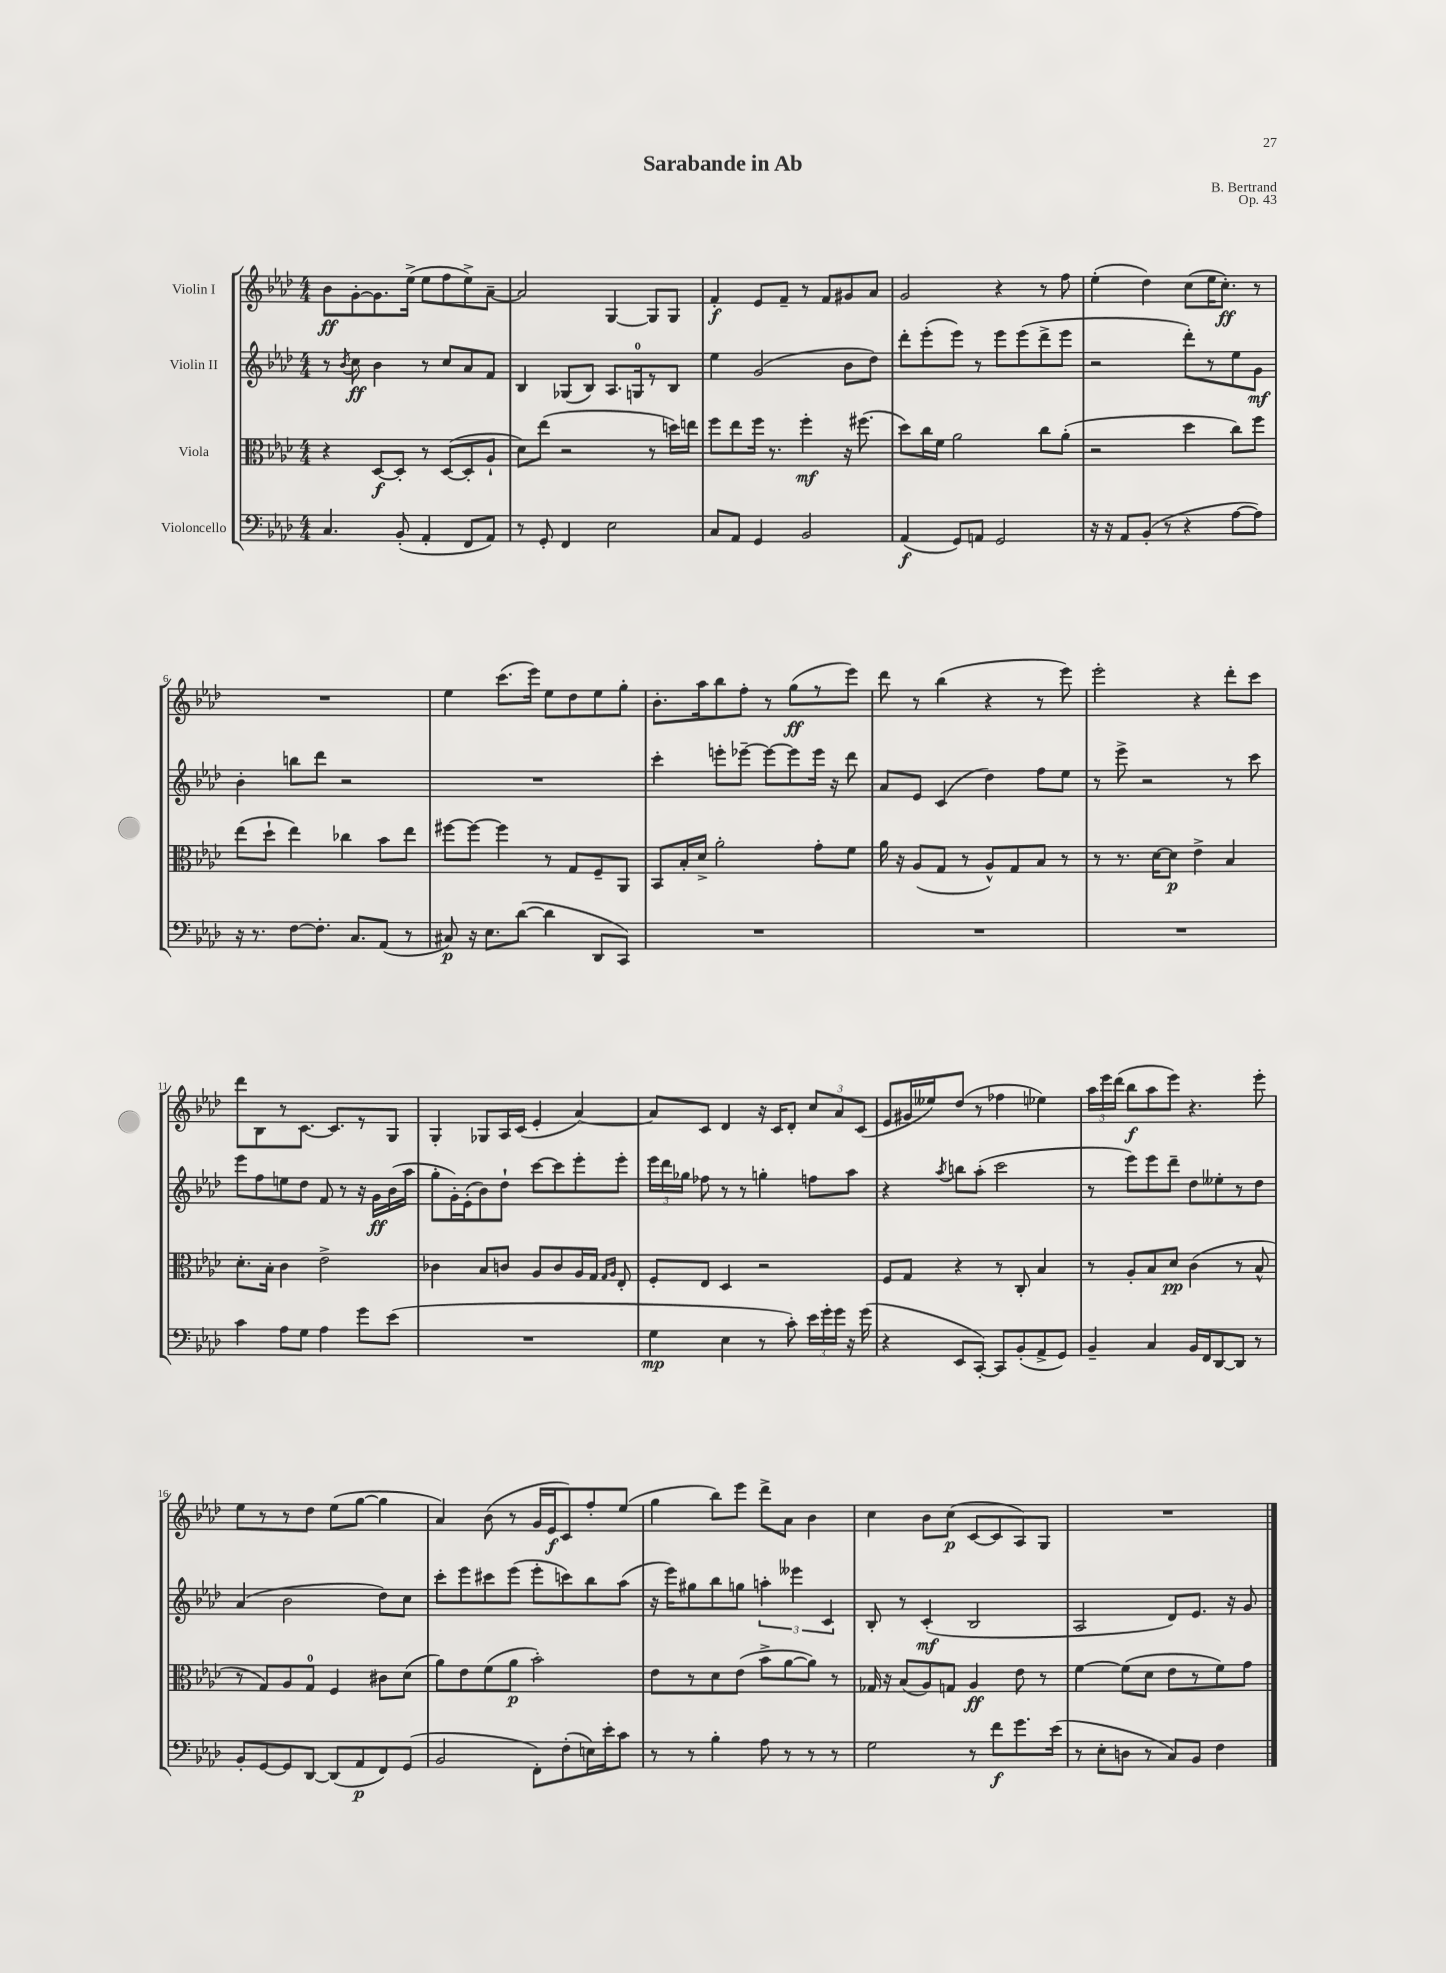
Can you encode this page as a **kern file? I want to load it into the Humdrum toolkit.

**kern	**dynam	**kern	**dynam	**kern	**dynam	**kern	**dynam
*part4	*part4	*part3	*part3	*part2	*part2	*part1	*part1
*staff4	*staff4	*staff3	*staff3	*staff2	*staff2	*staff1	*staff1
*I"Violoncello	*	*I"Viola	*	*I"Violin II	*	*I"Violin I	*
*clefF4	*	*clefC3	*	*clefG2	*	*clefG2	*
*k[b-e-a-d-]	*	*k[b-e-a-d-]	*	*k[b-e-a-d-]	*	*k[b-e-a-d-]	*
*M4/4	*	*M4/4	*	*M4/4	*	*M4/4	*
=1	=1	=1	=1	=1	=1	=1	=1
4.C/	.	4r	.	8r	.	8b-\L	ff
.	.	.	.	8qb-/	.	.	.
.	.	.	.	8cc\	ff	[8g'\	.
.	.	[8D-/L	f	4b-\	.	8.g\]	.
(8BB-'/	.	8D-'/J]	.	.	.	.	.
.	.	.	.	.	.	(16ee-^\Jk	.
4AA-'/	.	8r	.	8r	.	8ee-\L	.
.	.	([8D-/L	.	8cc/L	.	8ff\	.
8FF/L	.	8D-'/]	.	8a-/	.	8ee-^\)	.
8AA-/J)	.	8A-`/J	.	8f/J	.	[8a-~\J	.
=2	=2	=2	=2	=2	=2	=2	=2
8r	.	8d-\L)	.	4B-/	.	2a-/]	.
8GG'/	.	(8ee-\J	.	.	.	.	.
4FF/	.	2r	.	(8G-X/L	.	.	.
.	.	.	.	8B-/J)	.	.	.
2E-\	.	.	.	8.A-/L	.	[4G/	.
.	.	.	.	16Gn/k	.	.	.
.	.	8r	.	8r	.	8G/L]	.
.	.	16ddn\LL)	.	8B-/J	.	8G/J	.
.	.	16een\JJ	.	.	.	.	.
=3	=3	=3	=3	=3	=3	=3	=3
8C/L	.	8ff\L	.	4ee-\	.	4f'/	f
8AA-/J	.	8ee-\	.	.	.	.	.
4GG/	.	16ff\Jk	.	(2g/	.	8e-/L	.
.	.	8.r	.	.	.	.	.
.	.	.	.	.	.	8f~/J	.
2BB-/	.	4ff'\	mf	.	.	8r	.
.	.	.	.	.	.	8f/L	.
.	.	16r	.	8b-\L	.	8g#X/	.
.	.	(8.ff#X\	.	.	.	.	.
.	.	.	.	8dd-\J)	.	8a-/J	.
=4	=4	=4	=4	=4	=4	=4	=4
(4AA-/	f	8dd-\L)	.	8ddd-'\L	.	2g/	.
.	.	16cc\L	.	(8eee-'\	.	.	.
.	.	16f\JJ	.	.	.	.	.
8GG/L)	.	2a-\	.	8eee-\J)	.	.	.
8AAn/J	.	.	.	8r	.	.	.
2GG/	.	.	.	8eee-\L	.	4r	.
.	.	.	.	(8eee-\	.	.	.
.	.	8cc\L	.	8ddd-^\	.	8r	.
.	.	(8a-'\J	.	8eee-\J	.	8ff\	.
=5	=5	=5	=5	=5	=5	=5	=5
16r	.	2r	.	2r	.	(4ee-'\	.
16r	.	.	.	.	.	.	.
8AA-/L	.	.	.	.	.	.	.
(8BB-'/J	.	.	.	.	.	4dd-\)	.
8r	.	.	.	.	.	.	.
4r	.	4dd-\	.	8ddd-'\L)	.	(8cc\L	.
.	.	.	.	8r	.	16ee-\K	.
.	.	.	.	.	.	8.cc'\J)	ff
[8A-\L	.	8cc\L)	.	8ee-\	.	.	.
8A-\J])	.	8ff\J	.	8g\J	mf	8r	.
!!LO:LB:g=z
=6	=6	=6	=6	=6	=6	=6	=6
16r	.	(8ee-\L	.	4b-'\	.	1r	.
8.r	.	.	.	.	.	.	.
.	.	8dd-`\J	.	.	.	.	.
[8F\L	.	4ee-\)	.	8bbn\L	.	.	.
8.F'\J]	.	.	.	8ddd-\J	.	.	.
.	.	4cc-X\	.	2r	.	.	.
8.C/L	.	.	.	.	.	.	.
(8AA-/J	.	8b-\L	.	.	.	.	.
8r	.	8ee-\J	.	.	.	.	.
=7	=7	=7	=7	=7	=7	=7	=7
8C#X/)	p	[8ff#X\L	.	1r	.	4ee-\	.
16r	.	8ff#\J_	.	.	.	.	.
8.E-\L	.	.	.	.	.	.	.
.	.	4ff#\]	.	.	.	(8.ccc\L	.
([8d-\J	.	.	.	.	.	.	.
.	.	.	.	.	.	16eee-\Jk)	.
4d-\]	.	8r	.	.	.	8ee-\L	.
.	.	8G/L	.	.	.	8dd-\	.
8DD-/L	.	8F~/	.	.	.	8ee-\	.
8CC/J)	.	8AA-/J	.	.	.	8gg'\J	.
=8	=8	=8	=8	=8	=8	=8	=8
1r	.	8BB-/L	.	4ccc'\	.	8.b-'\L	.
.	.	16B-'/L	.	.	.	.	.
.	.	16d-^/JJ	.	.	.	16aa-\k	.
.	.	2a-'\	.	8eeen'\L	.	8bb-\	.
.	.	.	.	[8eee-X~\J	.	8ff'\J	.
.	.	.	.	8eee-\L_	.	8r	.
.	.	.	.	8eee-\]	.	(8gg\L	ff
.	.	8g'\L	.	16eee-\Jk	.	8r	.
.	.	.	.	16r	.	.	.
.	.	8f\J	.	8ddd-\	.	8eee-\J)	.
=9	=9	=9	=9	=9	=9	=9	=9
1r	.	16a-\	.	8a-/L	.	8ddd-\	.
.	.	16r	.	.	.	.	.
.	.	(8A-/L	.	8e-/J	.	8r	.
.	.	8G/J	.	(4c/	.	(4bb-\	.
.	.	8r	.	.	.	.	.
.	.	8A-^^/L)	.	4dd-\)	.	4r	.
.	.	8G/	.	.	.	.	.
.	.	8B-/J	.	8ff\L	.	8r	.
.	.	8r	.	8ee-\J	.	8eee-\)	.
=10	=10	=10	=10	=10	=10	=10	=10
1r	.	8r	.	8r	.	2eee-'\	.
.	.	8.r	.	8eee-^\	.	.	.
.	.	.	.	2r	.	.	.
.	.	[16d-\KL	.	.	.	.	.
.	.	8d-\J]	p	.	.	.	.
.	.	4e-^\	.	.	.	4r	.
.	.	4B-/	.	8r	.	8ddd-'\L	.
.	.	.	.	8ccc\	.	8ccc\J	.
!!LO:LB:g=z
=11	=11	=11	=11	=11	=11	=11	=11
4c\	.	8.d-'\L	.	8eee-\L	.	8ddd-\L	.
.	.	.	.	8ff\	.	8B-\	.
.	.	16B-'\Jk	.	.	.	.	.
8A-\L	.	4c\	.	8een\	.	8r	.
8G\J	.	.	.	8dd-\J	.	[8.c\J	.
4A-\	.	2e-^\	.	8f/	.	.	.
.	.	.	.	.	.	8.c/L]	.
.	.	.	.	8r	.	.	.
8g\L	.	.	.	16r	.	8r	.
.	.	.	.	16g\LL	ff	.	.
(8e-\J	.	.	.	(16b-\	.	8G/J	.
.	.	.	.	16aa-\JJ	.	.	.
=12	=12	=12	=12	=12	=12	=12	=12
1r	.	4c-X\	.	8gg'\L	.	4G'/	.
.	.	.	.	16g'\L)	.	.	.
.	.	.	.	(16e-'\J	.	.	.
.	.	8B-/L	.	8b-\)	.	8G-X/L	.
.	.	8cn/J	.	8dd-`\J	.	16A-/L	.
.	.	.	.	.	.	(16c/JJ	.
.	.	8A-/L	.	[8ccc\L	.	4e-'/	.
.	.	8c/	.	8ccc\]	.	.	.
.	.	16A-/L	.	8eee-'\	.	[4a-/)	.
.	.	16G/JJ	.	.	.	.	.
.	.	16qqG/LL	.	.	.	.	.
.	.	16qqA-/JJ	.	.	.	.	.
.	.	8E-'/	.	8eee-'\J	.	.	.
=13	=13	=13	=13	=13	=13	=13	=13
4G\	mp	8F'/L	.	24eee-\LL	.	8a-/L]	.
.	.	.	.	24ddd-\	.	.	.
.	.	.	.	24gg-X\JJ	.	.	.
.	.	8E-/J	.	8ff-X\	.	8c/J	.
4E-\	.	4D-/	.	8r	.	4d-/	.
.	.	.	.	8r	.	.	.
8r	.	2r	.	4ggn'\	.	16r	.
.	.	.	.	.	.	16c/KL	.
8c'\)	.	.	.	.	.	8d-'/J	.
24e-\LL	.	.	.	8ffn\L	.	12cc/L	.
24g'\	.	.	.	.	.	.	.
24g\JJ	.	.	.	.	.	12a-/	.
16r	.	.	.	8aa-\J	.	.	.
.	.	.	.	.	.	(12c/J	.
(16g\	.	.	.	.	.	.	.
=14	=14	=14	=14	=14	=14	=14	=14
4r	.	8F/L	.	4r	.	8e-/L	.
.	.	8G/J	.	.	.	16g#X/L	.
.	.	.	.	.	.	16ee--X/J)	.
.	.	.	.	8qaa-/	.	.	.
8EE-/L	.	4r	.	8bbn\L	.	(8dd-/J	.
[8CC'/J)	.	.	.	(8aa-'\J	.	8r	.
8CC/L]	.	8r	.	2ccc\	.	4ff-X\	.
(8BB-'/	.	8C'/	.	.	.	.	.
8AA-^/	.	4B-/	.	.	.	4ee-X\)	.
8GG/J)	.	.	.	.	.	.	.
=15	=15	=15	=15	=15	=15	=15	=15
4BB-~/	.	8r	.	8r	.	24aa-\LL	.
.	.	.	.	.	.	24eee-\	.
.	.	.	.	.	.	(24ddd-\JJ	.
.	.	8A-'/L	.	8eee-\L)	.	8bb-\L	f
4C/	.	8B-/	.	8eee-\	.	8aa-\	.
.	.	8d-/J	pp	8ddd-~\J	.	8eee-\J)	.
16BB-/LL	.	(4c\	.	8dd-\L	.	4.r	.
16FF/J	.	.	.	.	.	.	.
[8DD-/	.	.	.	8ee--X'\	.	.	.
8DD-/J]	.	8r	.	8r	.	.	.
8r	.	8B-^^/	.	8dd-\J	.	8eee-'\	.
!!LO:LB:g=z
=16	=16	=16	=16	=16	=16	=16	=16
8BB-'/L	.	8r	.	(4a-/	.	8ee-\L	.
[8GG/	.	8G/L)	.	.	.	8r	.
8GG/]	.	8A-/	.	2b-\	.	8r	.
[8DD-/J	.	8G/J	.	.	.	8dd-\J	.
(8DD-/L]	.	4F/	.	.	.	(8ee-\L	.
8AA-/	p	.	.	.	.	[8gg\J	.
8FF/)	.	8c#X\L	.	8dd-\L)	.	4gg\]	.
(8GG/J	.	(8d-\J	.	8cc\J	.	.	.
=17	=17	=17	=17	=17	=17	=17	=17
2BB-/	.	8a-\L)	.	8ccc'\L	.	4a-/)	.
.	.	8e-\	.	8eee-\	.	.	.
.	.	(8f\	.	8ccc#X\	.	(8b-\	.
.	.	8a-\J	p	(8eee-\J	.	8r	.
8FF'\L)	.	2b-'\)	.	8eee-'\L	.	16g/LL	.
.	.	.	.	.	.	16e-/J	f
(8F'\	.	.	.	8cccn\)	.	8c/)	.
16En\L)	.	.	.	8bb-\	.	8ff'/	.
16e-'\J	.	.	.	.	.	.	.
8c\J	.	.	.	(8aa-\J	.	(8ee-/J	.
=18	=18	=18	=18	=18	=18	=18	=18
8r	.	8e-\L	.	16r	.	4gg\	.
.	.	.	.	16eee-\KL)	.	.	.
8r	.	8r	.	8gg#X\	.	.	.
4B-'\	.	8d-\	.	8bb-\	.	8bb-\L)	.
.	.	(8e-\J	.	8ggn\J	.	8eee-\J	.
8A-\	.	8b-^\L	.	6aan'\	.	8ddd-^\L	.
8r	.	[8a-\	.	.	.	8a-\J	.
.	.	.	.	6eee--X\	.	.	.
8r	.	8a-\J])	.	.	.	4b-\	.
.	.	.	.	6c/	.	.	.
8r	.	8r	.	.	.	.	.
=19	=19	=19	=19	=19	=19	=19	=19
2G\	.	16G-X/	.	8B-'/	.	4cc\	.
.	.	16r	.	.	.	.	.
.	.	(8B-/L	.	8r	.	.	.
.	.	8A-/)	.	(4c'/	mf	8b-\L	.
.	.	8Gn/J	.	.	.	(8cc\J	p
8r	.	4A-/	ff	2B-/	.	[8c/L	.
8f\L	f	.	.	.	.	8c/]	.
8.g\	.	8e-\	.	.	.	8A-/)	.
.	.	8r	.	.	.	8G/J	.
(16e-\Jk	.	.	.	.	.	.	.
=20	=20	=20	=20	=20	=20	=20	=20
8r	.	[4f\	.	2A-/	.	1r	.
8E-'\L	.	.	.	.	.	.	.
8Dn\J	.	(8f\L]	.	.	.	.	.
8r	.	8d-\J	.	.	.	.	.
8C/L)	.	8e-\L	.	8d-/L)	.	.	.
8BB-/J	.	8r	.	8.e-/J	.	.	.
4F\	.	8f\)	.	.	.	.	.
.	.	.	.	16r	.	.	.
.	.	8g\J	.	8g/	.	.	.
==	==	==	==	==	==	==	==
*-	*-	*-	*-	*-	*-	*-	*-
